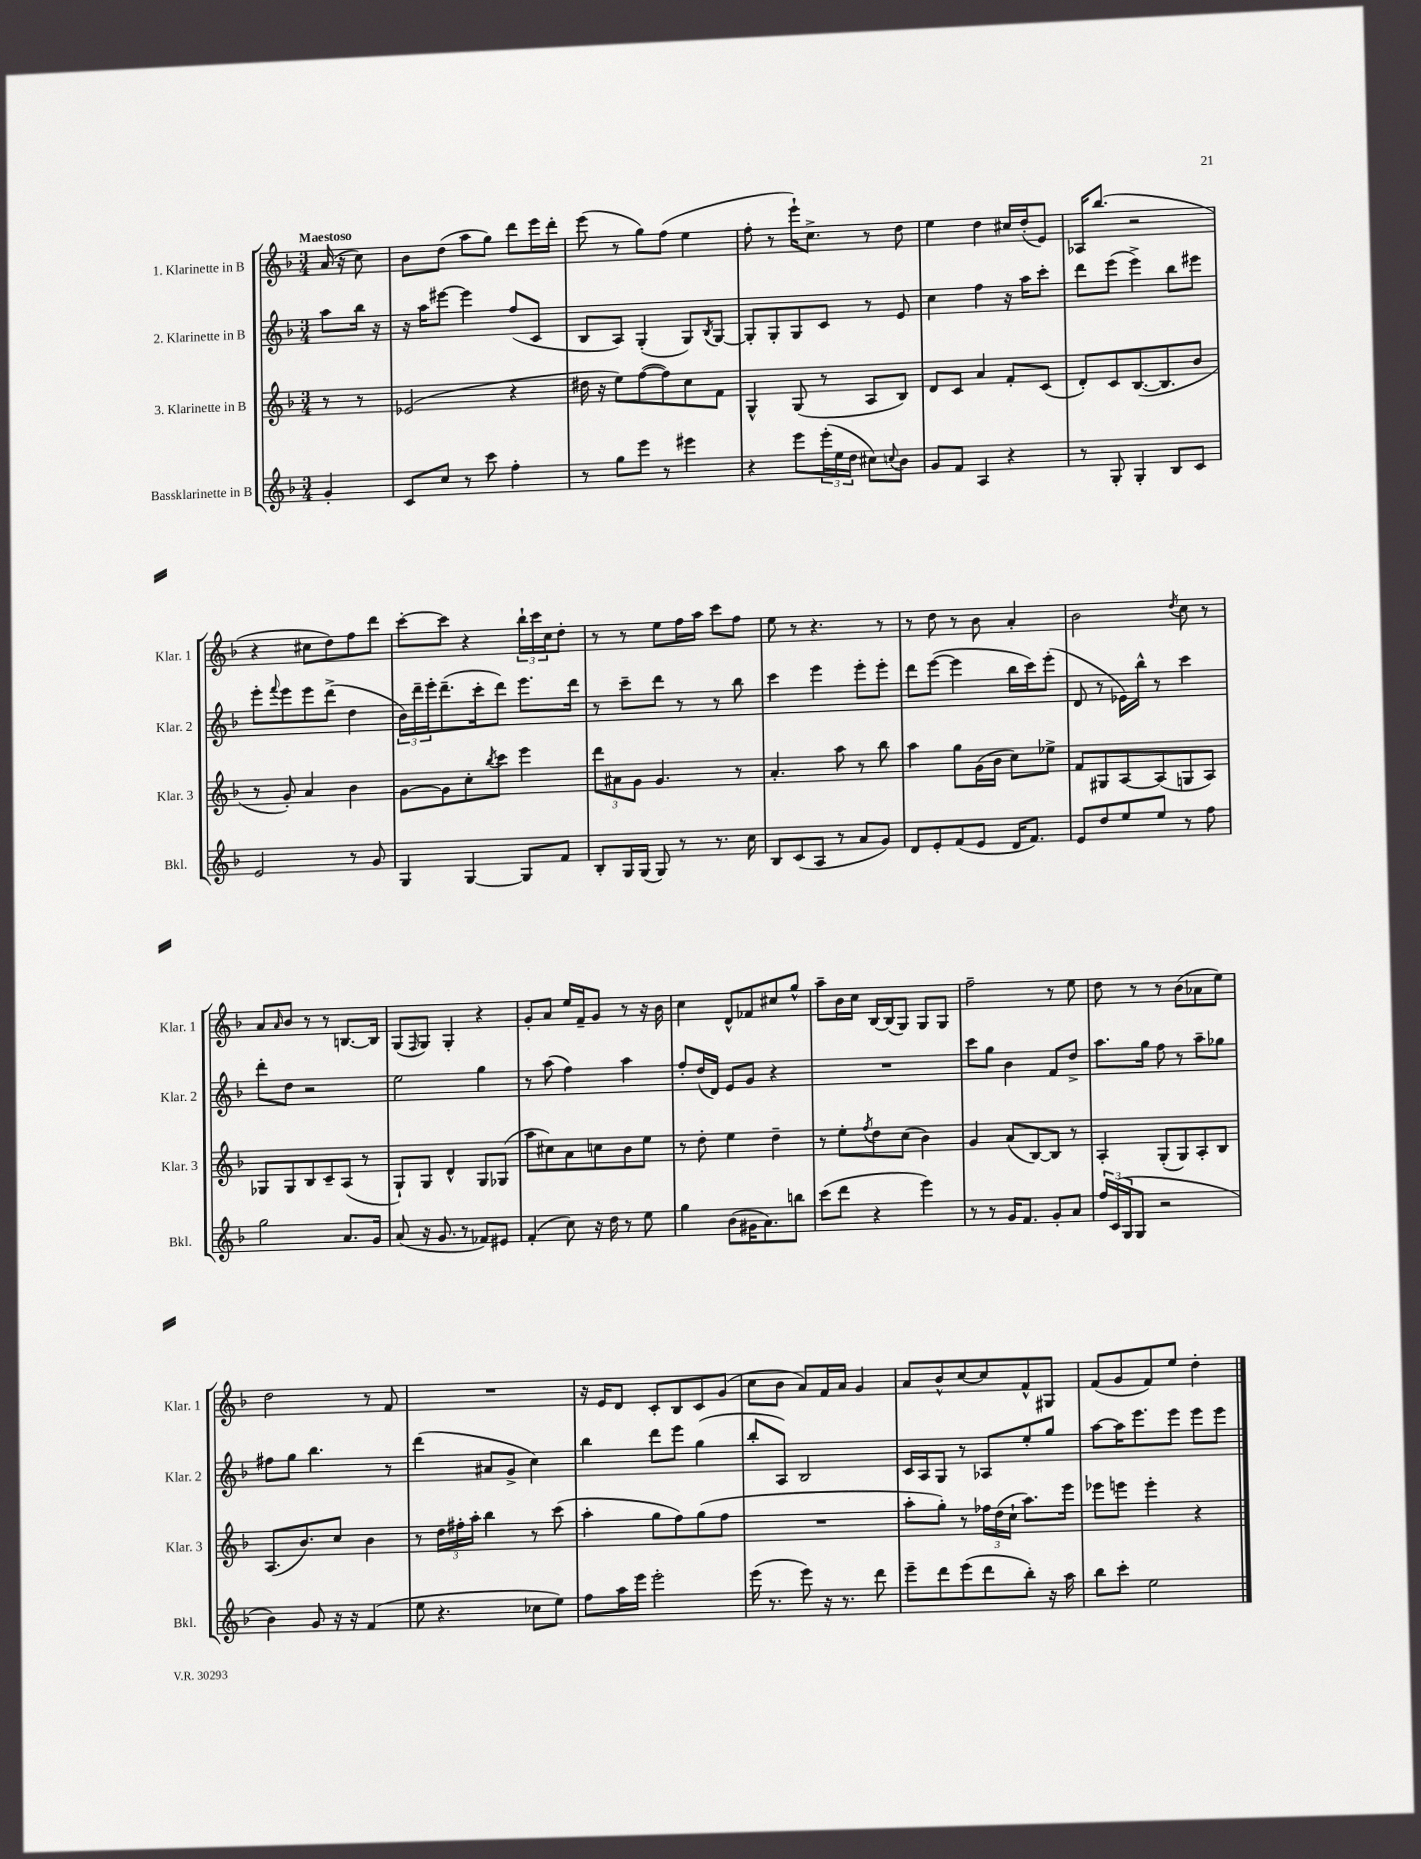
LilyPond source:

<<
\new StaffGroup <<
\new Staff = "s0" \with { instrumentName = "1. Klarinette in B" shortInstrumentName = "Klar. 1" } {
    \clef treble \key f \major \numericTimeSignature \time 3/4 \partial 4 \tempo "Maestoso"
    a'16( r16 c''8) |
    bes'8 d''8( a''8 g''8) d'''8 e'''16 d'''16-. |
    e'''8( r8 g''8) f''8( e''4 |
    f''8-. r8 e'''16-!) c''8.-> r8 d''8 |
    e''4 d''4 cis''16 d''16-.( e'8) |
    aes16 bes''8.( r2 |
    r4 cis''8 d''8) f''8 d'''8 |
    c'''8~-. c'''8 r4 \tuplet 3/2 { bes''16-! c'''16 c''16 } d''8-. |
    r8 r8 e''8 f''16 a''16 c'''8 f''8 |
    e''8 r8 r4. r8 |
    r8 d''8 r8 bes'8 a'4-. |
    bes'2 \acciaccatura { d''8 } c''8 r8 |
    a'8 \grace { a'16 } bes'8 r8 r8 b8.~ b16 |
    g8( \grace { f16 } g8) g4-. r4 |
    g'8-. a'8 e''16 f'16-- g'8 r8 r16 bes'16 |
    c''4 d'8-^ fes'8 cis''8 g''8-^ |
    a''8-- bes'16 c''16 bes16~ bes16( g8) g8 g8 |
    f''2-- r8 e''8 |
    d''8 r8 r8 bes'8( aes'8 e''8) |
    d''2 r8 f'8 |
    R2. |
    r16 e'16 d'8 c'8-. bes8 c'8 g'8( |
    c''8 bes'8 a'8) f'16 a'16 g'4 |
    a'8 bes'8-^ c''8~ c''8 f'8-^ gis8 |
    f'8( g'8 f'8) e''8 d''4-. \bar "|." |
}
\new Staff = "s1" \with { instrumentName = "2. Klarinette in B" shortInstrumentName = "Klar. 2" } {
    \clef treble \key f \major \numericTimeSignature \time 3/4 \partial 4
    a''8 bes''16 r16 |
    r16 a''16 eis'''8~ eis'''4 f''8( c'8 |
    bes8 a8) g4-.( g8) \acciaccatura { bes8 } g8~ |
    g8-. g8-. g8 c'8 r8 e'8 |
    c''4 f''4 r16 a''16 c'''8-. |
    d'''8 e'''8( e'''4->) bes''8 eis'''8 |
    e'''8-. \appoggiatura { f'''8 } e'''8 e'''8 d'''8->( d''4 |
    \tuplet 3/2 { bes'16) d'''16-- e'''16-. } d'''8.--( c'''16-. d'''8) e'''8. d'''16 |
    r8 c'''8-- d'''8 r8 r8 bes''8 |
    c'''4 e'''4 e'''8-. e'''8-. |
    d'''8 e'''8~( e'''4 bes''16 c'''16) e'''8-.( |
    d'8 r8 ees'16) bes''16-^ r8 c'''4 |
    d'''8-. d''8 r2 |
    e''2 g''4 |
    r8 a''8( f''4) a''4 |
    f''8-. d''16( d'16) e'8 g'8 r4 |
    R2. |
    c'''8 g''8 bes'4 f'8 d''8-> |
    a''8. g''16 f''8 r8 a''8-- ges''8 |
    fis''8 g''8 bes''4. r8 |
    d'''4( ais'8 g'8-> c''4) |
    bes''4 d'''8 e'''8 g''4( |
    bes''8-. a8) bes2 |
    c'16 a16 g8 r8 aes8 e''8-. g''8 |
    a''8~ a''16 e'''8. e'''8 e'''8 e'''8 \bar "|." |
}
\new Staff = "s2" \with { instrumentName = "3. Klarinette in B" shortInstrumentName = "Klar. 3" } {
    \clef treble \key f \major \numericTimeSignature \time 3/4 \partial 4
    r8 r8 |
    ees'2( r4 |
    dis''16 r16 e''8) f''8~( f''8) c''8 f'8 |
    g4-^ g8( r8 a8 bes8) |
    d'8 c'8 a'4 f'8-. c'8( |
    d'8-.) c'8 bes8.~( bes8. bes'8 |
    r8 g'8-.) a'4 bes'4 |
    g'8~ g'8 c''8-. \acciaccatura { bes''8 } c'''8 e'''4 |
    \tuplet 3/2 { d'''8 ais'8 g'8 } g'4. r8 |
    a'4.-. a''8 r8 bes''8 |
    a''4 g''8 g'16( bes'16 c''8) ees''8-> |
    f'8 gis8 a8~ a8( g8 a8) |
    ges8 ges8 bes8 c'8-- a8( r8 |
    g8-!) g8 d'4-^ g8 ges8( |
    a''8 cis''8) a'8 c''8 bes'8 e''8 |
    r8 d''8-. e''4 d''4-- |
    r8 e''8-. \acciaccatura { f''8 } d''8 c''8( bes'4) |
    g'4 a'8( bes8~) bes8 r8 |
    a4-. g8-.( g8) a8-. bes8 |
    a8.( bes'8.) c''8 bes'4 |
    r8 \tuplet 3/2 { d''16 fis''16-. a''16-. } bes''4 r8 c'''8( |
    a''4-. g''8 f''8) g''8( f''8 |
    R2. |
    a''8-. g''8-.) r8 \tuplet 3/2 { fes''16 d''16( c''16-! } a''8.) e'''16 |
    ees'''8 e'''8 e'''4-. r4 \bar "|." |
}
\new Staff = "s3" \with { instrumentName = "Bassklarinette in B" shortInstrumentName = "Bkl." } {
    \clef treble \key f \major \numericTimeSignature \time 3/4 \partial 4
    g'4-. |
    c'8 c''8 r8 c'''8 f''4-. |
    r8 g''8 e'''8 r8 eis'''4 |
    r4 e'''8 \tuplet 3/2 { e'''16-.( e''16 d''16 } cis''8) \appoggiatura { c''8 } bes'8 |
    g'8 f'8 a4 r4 |
    r8 g8-. g4-. bes8 c'8 |
    e'2 r8 g'8 |
    g4 g4~ g8 f'8 |
    bes8-. g16 g16( g8) r8 r8. c''16 |
    bes8 c'8( a8 r8 a'8 g'8) |
    d'8 e'8-. f'8( e'8 d'16 f'8.) |
    e'8 d''8 e''8 e''8 r8 f''8 |
    g''2 a'8. g'16 |
    a'8( r16 g'8. r8 fes'8) eis'8 |
    f'4-.( c''8) r16 d''16 r8 e''8 |
    g''4 bes'8( gis'16 a'8.) b''8 |
    c'''8( d'''8 r4 e'''4) |
    r8 r8 g'16 f'8. g'8-. a'8 |
    \tuplet 3/2 { f''16 c'16( g16 } g8 r2 |
    bes'4) g'8 r16 r16 f'4( |
    e''8 r4. ces''8 e''8) |
    f''8 a''16 e'''16 e'''2-. |
    e'''16( r8. e'''8) r16 r8. d'''8 |
    e'''8-- d'''8 e'''8( d'''8 bes''8-.) r16 a''16 |
    bes''8 c'''8-. e''2 \bar "|." |
}
>>
>>
\layout { \context { \Score \remove "Bar_number_engraver" } }
